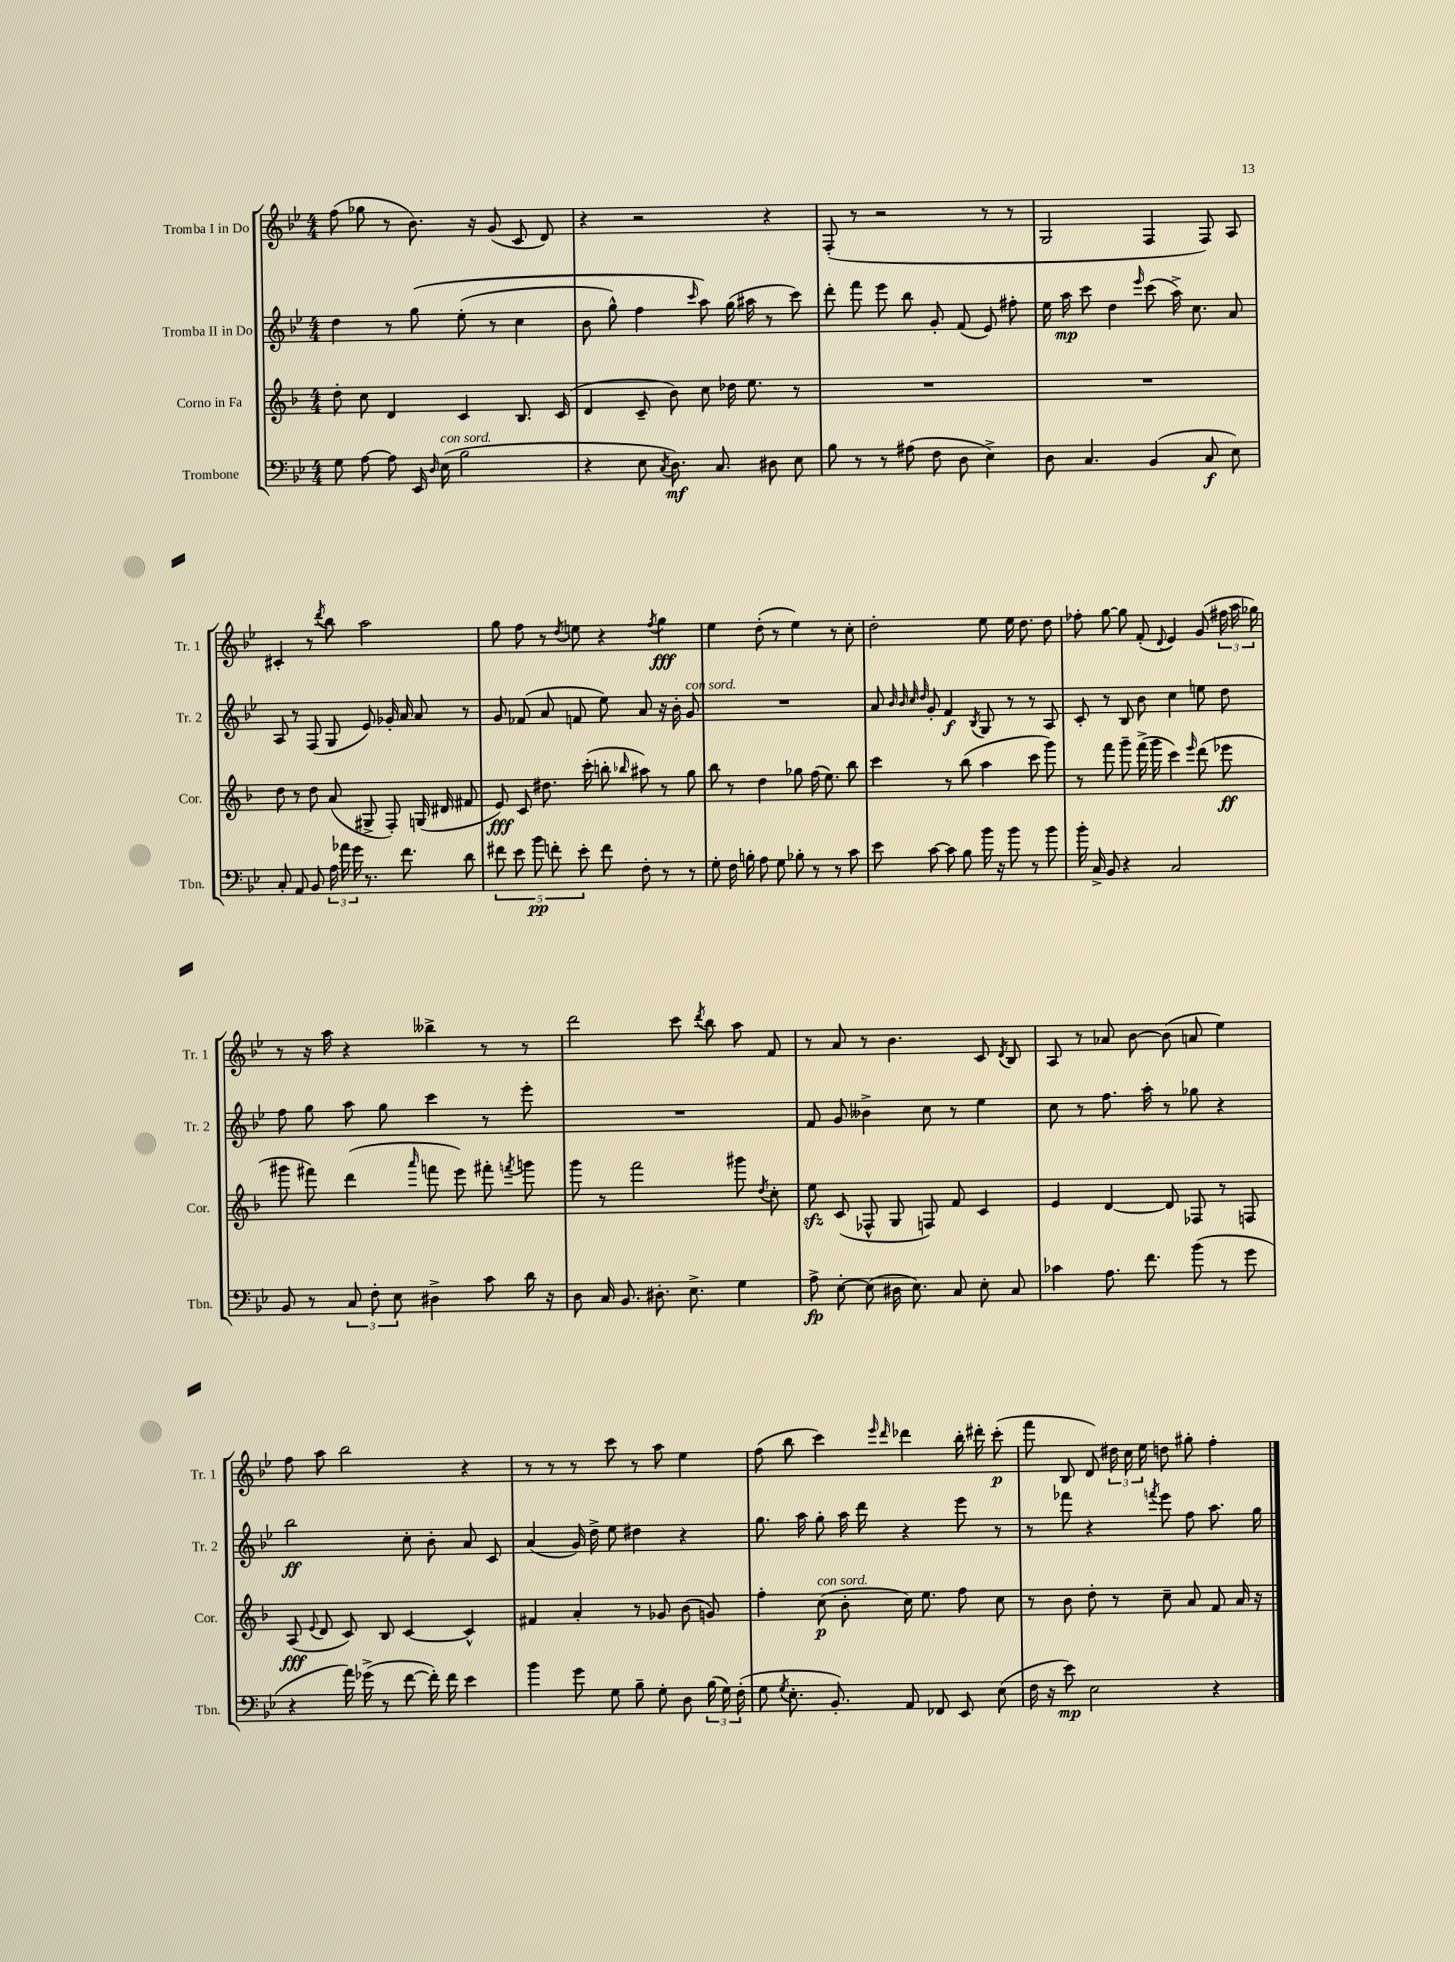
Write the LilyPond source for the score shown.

<<
\new StaffGroup <<
\new Staff = "s0" \with { instrumentName = "Tromba I in Do" shortInstrumentName = "Tr. 1" } {
    \clef treble \key bes \major \numericTimeSignature \time 4/4
    \autoBeamOff f''8( ges''8 r8 bes'8.) r16 g'8( c'8 d'8) |
    r4 r2 r4 |
    f8-.( r8 r2 r8 r8 |
    g2 f4 f8) a8 |
    cis'4-. r8 \acciaccatura { d'''8 } bes''8 a''2 |
    g''8 f''8 r8 \acciaccatura { d''8 } e''8 r4 \acciaccatura { f''8 } g''4\fff |
    ees''4 d''8-.( r8 ees''4) r8 c''8-. |
    d''2-. ees''8 ees''16 d''8. d''8 |
    fes''8-. g''8~ g''8 f'8-.( \appoggiatura { d'8 } ees'4) g'8( \tuplet 3/2 { fis''16 a''16 ges''16) } |
    r8 r16 a''16 r4 beses''4-> r8 r8 |
    d'''2 c'''8 \acciaccatura { d'''8 } bes''8 a''8 f'8 |
    r8 a'8 r8 bes'4. c'8 \acciaccatura { d'8 } bes8 |
    a8 r8 aes'8 bes'8~ bes'8( a'8 ees''4) |
    f''8 a''8 bes''2 r4 |
    r8 r8 r8 c'''8 r8 a''8 ees''4 |
    f''8( bes''8 c'''4) \grace { ees'''16 d'''16 } des'''4 bes''16-. dis'''16-. c'''8-.\p( |
    f'''8 bes8 d'8) \tuplet 3/2 { dis''16 c''16 ees''16 } d''8 gis''8-. f''4-. \bar "|." |
}
\new Staff = "s1" \with { instrumentName = "Tromba II in Do" shortInstrumentName = "Tr. 2" } {
    \clef treble \key bes \major \numericTimeSignature \time 4/4
    \autoBeamOff d''4 r8 g''8\( ees''8-.( r8 c''4 |
    bes'8 g''8-^) f''4 \grace { c'''16 } a''8\) g''16( ais''16 r8 c'''8) |
    d'''8-. f'''8 ees'''8 bes''8 g'8-. f'8( ees'8) fis''8-. |
    ees''16 a''16\mp c'''8 d''4 \grace { ees'''16 } c'''8( a''16->) c''8. a'8 |
    a8 r8 f8( g8 ees'8) ges'16-. a'16 a'8 r8 |
    g'8 fes'8( a'8 f'8 ees''8) a'8 r16 bes'16-. g'8^\markup { \italic "con sord." } |
    R1 |
    a'8 \grace { bes'32 bes'32 c''32 d''32 } g'8-. f'4\f \acciaccatura { bes8 } g8 r8 r8 a8 |
    c'8-. r8 bes8 bes'8 c''4 e''8 d''8 |
    f''8 g''8 a''8 g''8 c'''4 r8 ees'''8-. |
    R1 |
    f'8 g'8 beses'4-> c''8 r8 ees''4 |
    c''8 r8 f''8. a''16-. r8 ges''8 r4 |
    bes''2\ff c''8-. bes'8-. a'8 c'8 |
    a'4( g'16) d''16-> ees''8 dis''4 r4 |
    g''8. a''16 g''8-. a''16 d'''16 r4 ees'''8 r8 |
    r8 fes'''8 r4 \acciaccatura { f'''8 } ees'''8 f''8 a''8. g''16 \bar "|." |
}
\new Staff = "s2" \with { instrumentName = "Corno in Fa" shortInstrumentName = "Cor." } {
    \clef treble \key f \major \numericTimeSignature \time 4/4
    \autoBeamOff d''8-. c''8 d'4 c'4 bes8. c'16( |
    d'4 c'8-- bes'8) c''8 des''16 e''8. r8 |
    R1 |
    R1 |
    d''8 r8 d''8 a'8( gis8-> f8-.) g16( dis'16 fis'8 |
    e'8\fff) c'8 dis''8. c'''16-.( b''8-. \grace { bes''16 } ais''8) r8 g''8 |
    bes''8 r8 d''4 ges''8 f''16( e''8.) bes''8 |
    c'''4 r8 bes''8( a''4 c'''8 g'''8) |
    r8 f'''8 g'''8-- f'''16->( g'''16 c'''4) \grace { e'''16 } d'''8( ees'''8\ff |
    gis'''8 fis'''8) d'''4( \grace { a'''16 } f'''8 e'''8) fis'''8-. \acciaccatura { f'''8 } g'''8 |
    g'''8 r8 f'''2 gis'''8 \acciaccatura { d''8 } c''8-. |
    e''8\sfz c'8( fes8-^ g8 f8) f'8 c'4 |
    e'4 d'4~ d'8 fes8 r8 f8 |
    a8\fff( \appoggiatura { e'8 } d'8 c'8) bes8 c'4~ c'4-^ |
    fis'4 a'4-. r8 ges'8 bes'8( g'8) |
    f''4-. c''8\p^\markup { \italic "con sord." }( bes'8-. c''16) e''8. f''8 c''8 |
    r8 bes'8 d''8-. r8 c''8-- a'8 f'8 a'16 r16 \bar "|." |
}
\new Staff = "s3" \with { instrumentName = "Trombone" shortInstrumentName = "Tbn." } {
    \clef bass \key bes \major \numericTimeSignature \time 4/4
    \autoBeamOff g8 a8~ a8 ees,16 \grace { d16 } ees16^\markup { \italic "con sord." }( bes2 |
    r4 ees8 \acciaccatura { c8 } d8.\mf) c8. dis8 ees8 |
    bes8 r8 r8 ais8( f8 d8 ees4->) |
    d8 c4. bes,4( c8\f ees8) |
    c8-. a,8 bes,8 \tuplet 3/2 { a16 aes'16 g'16 } r8. f'8. d'8 |
    \tuplet 5/4 { fis'8 ees'8 bes'8\pp f'8-. ees'8-. } f'8 f8-. r8 r8 |
    g8-. f16 b16-. a8 g8 bes8-. r8 r8 c'8 |
    ees'8 c'8~ c'8 bes8 bes'16 r16 bes'8 r8 bes'8 |
    bes'16-. c16-> bes,8 r4 c2 |
    bes,8 r8 \tuplet 3/2 { c8 f8-. ees8 } dis4-> c'8 d'16 r16 |
    d8 c16 bes,8. dis8.-. ees8.-> g4 |
    a8->\fp ees8~-. ees8( dis16 ees8.) c8 ees8-. c8 |
    ces'4 a8. f'8. bes'8( r8 g'8 |
    r4 a'16) ges'16->( r8 f'8~ f'16-.) f'16 ees'4 |
    bes'4 g'8 g8 bes8-- g8-. d8 \tuplet 3/2 { bes16( g16) f16-.( } |
    g8 \acciaccatura { g8 } ees8.-. bes,8.-.) a,8 fes,8 ees,8 ees8( |
    f16 r16 ees'8\mp) ees2 r4 \bar "|." |
}
>>
>>
\layout { \context { \Score \remove "Bar_number_engraver" } }
